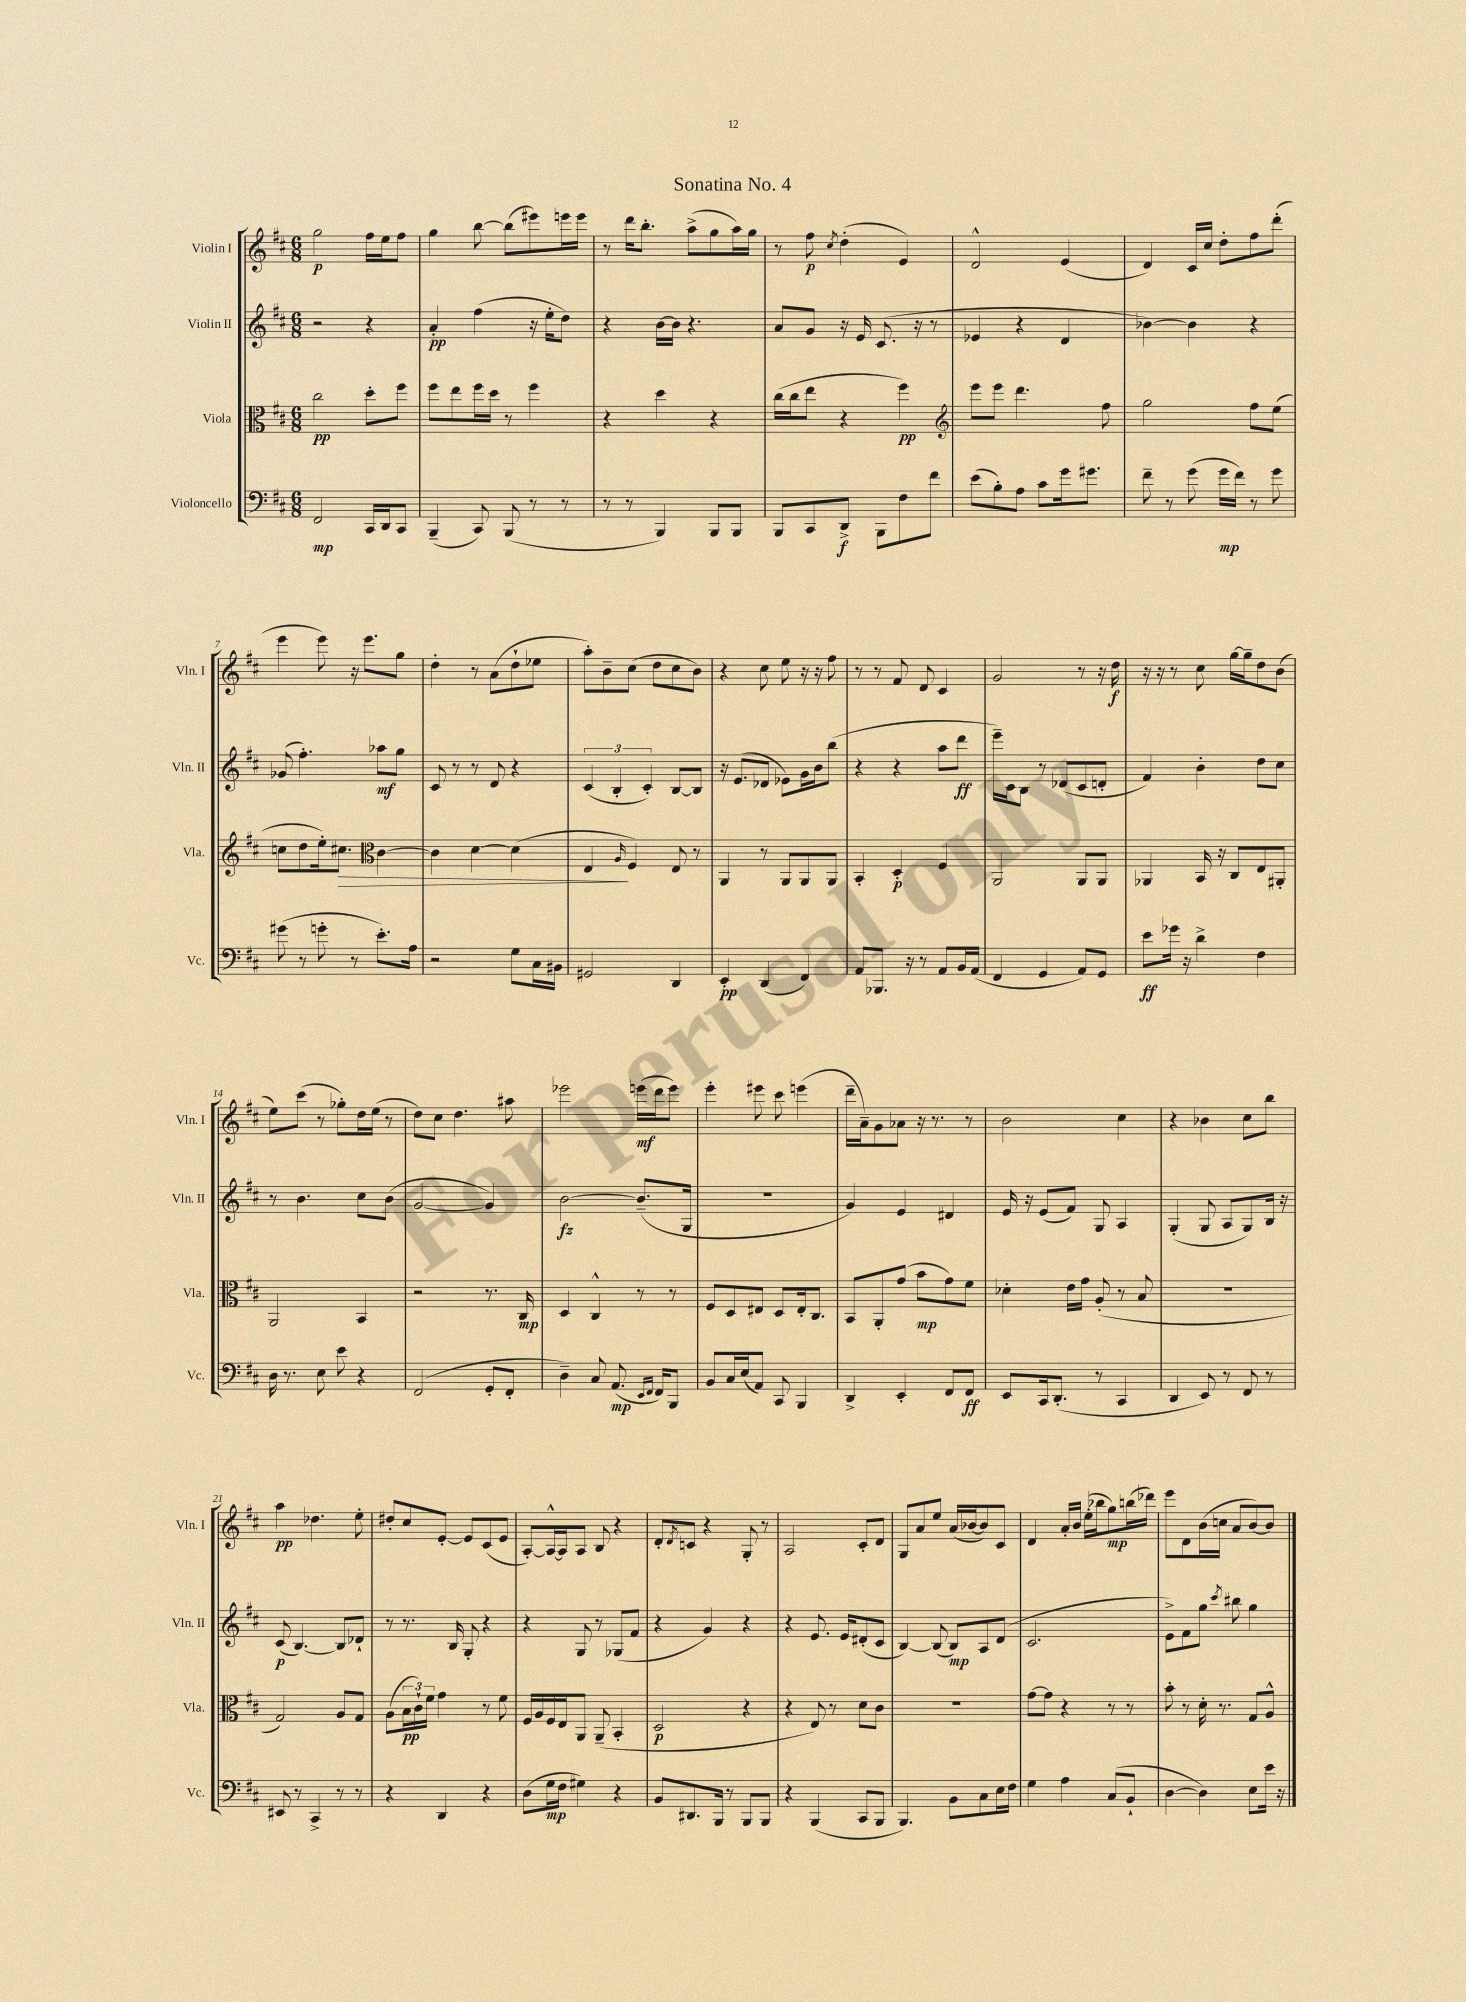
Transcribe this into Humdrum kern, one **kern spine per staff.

**kern	**dynam	**kern	**dynam	**kern	**dynam	**kern	**dynam
*part4	*part4	*part3	*part3	*part2	*part2	*part1	*part1
*staff4	*staff4	*staff3	*staff3	*staff2	*staff2	*staff1	*staff1
*I"Violoncello	*	*I"Viola	*	*I"Violin II	*	*I"Violin I	*
*I'Vc.	*	*I'Vla.	*	*I'Vln. II	*	*I'Vln. I	*
*clefF4	*	*clefC3	*	*clefG2	*	*clefG2	*
*k[f#c#]	*	*k[f#c#]	*	*k[f#c#]	*	*k[f#c#]	*
*M6/8	*	*M6/8	*	*M6/8	*	*M6/8	*
=1	=1	=1	=1	=1	=1	=1	=1
2FF#/	mp	2cc#\	pp	2r	.	2gg\	p
16CC#/LL	.	8dd'\L	.	4r	.	16ff#\LL	.
16DD/J	.	.	.	.	.	16ee\J	.
8CC#/J	.	8ff#\J	.	.	.	8ff#\J	.
=2	=2	=2	=2	=2	=2	=2	=2
(4BBB~/	.	8ff#\L	.	4a'/	pp	4gg\	.
.	.	8ee\	.	.	.	.	.
8CC#/)	.	16ff#\L	.	(4ff#\	.	[8bb\	.
.	.	16dd\JJ	.	.	.	.	.
(8BBB/	.	8r	.	.	.	(8bb\L]	.
8r	.	4ff#\	.	16r	.	8eee#X\)	.
.	.	.	.	16ee'\KL	.	.	.
8r	.	.	.	8dd\J)	.	16eeen\L	.
.	.	.	.	.	.	16eee\JJ	.
=3	=3	=3	=3	=3	=3	=3	=3
8r	.	4r	.	4r	.	8r	.
8r	.	.	.	.	.	16ddd\KL	.
.	.	.	.	.	.	8.bb'\J	.
4BBB/)	.	4dd\	.	[16b\LL	.	.	.
.	.	.	.	16b\JJ]	.	.	.
.	.	.	.	4.r	.	(8aa^\L	.
8BBB/L	.	4r	.	.	.	8gg\	.
8BBB/J	.	.	.	.	.	16aa\L)	.
.	.	.	.	.	.	16gg\JJ	.
=4	=4	=4	=4	=4	=4	=4	=4
8BBB/L	.	(16cc#\LL	.	8a/L	.	8r	.
.	.	16cc#\J	.	.	.	.	.
8CC#/	.	8ee\J	.	8g/J	.	8ff#\	p
.	.	.	.	.	.	8qcc#/	.
8DD^/J	f	4r	.	16r	.	(4dd'\	.
.	.	.	.	16e/	.	.	.
8BBB\L	.	.	.	(8.c#/	.	.	.
8F#\	.	4ff#\)	pp	.	.	4e/)	.
.	.	.	.	16r	.	.	.
8f#\J	.	.	.	8r	.	.	.
=5	=5	=5	=5	=5	=5	=5	=5
*	*	*clefG2	*	*	*	*	*
(8e\L	.	8eee\L	.	4e-X/	.	2d^^/	.
8B'\)	.	8eee\J	.	.	.	.	.
8A\J	.	4.ddd\	.	4r	.	.	.
8c#\L	.	.	.	.	.	.	.
16g\k	.	.	.	4d/	.	(4e/	.
8.g#X\J	.	.	.	.	.	.	.
.	.	8ff#\	.	.	.	.	.
=6	=6	=6	=6	=6	=6	=6	=6
8f#~\	.	2gg\	.	[4b-X\)	.	4d/)	.
8r	.	.	.	.	.	.	.
(8g\	.	.	.	4b-\]	.	16c#/LL	.
.	.	.	.	.	.	16cc#/JJ	.
16g\LL	mp	.	.	.	.	8dd'\L	.
16f#\JJ)	.	.	.	.	.	.	.
8r	.	8ff#\L	.	4r	.	8ff#\	.
8g\	.	(8ee\J	.	.	.	(8ddd'\J	.
!!LO:LB:g=z
=7	=7	=7	=7	=7	=7	=7	=7
(8g#X\	.	8ccn\L	.	(8g-X/	.	4eee\	.
8r	.	8dd\	.	4.ff#'\)	.	.	.
8gn'\	.	16ee'\k)	.	.	.	8eee\)	.
!	!	!	!LO:HP:b	!	!	!	!
.	.	8.cc#X\J	>	.	.	.	.
8r	.	.	.	.	.	16r	.
.	.	.	.	.	.	8.eee\L	.
*	*	*clefC3	*	*	*	*	*
8.e'\L)	.	[4c#\	.	8aa-X\L	mf	.	.
.	.	.	.	8gg\J	.	8gg\J	.
16A\Jk	.	.	.	.	.	.	.
=8	=8	=8	=8	=8	=8	=8	=8
2r	.	4c#\]	.	8c#/	.	4dd'\	.
.	.	.	.	8r	.	.	.
.	.	[4d\	.	8r	.	8r	.
.	.	.	.	8d/	.	(8a\L	.
8G\L	.	(4d\]	.	4r	.	8dd`\	.
16C#\L	.	.	.	.	.	8ee-X\J	.
16BB#X\JJ	.	.	.	.	.	.	.
=9	=9	=9	=9	=9	=9	=9	=9
2GG#X/	.	4E/	.	(6c#/	.	8aa'\L)	.
.	.	.	.	.	.	8b~\	.
.	.	.	.	6B'/	.	.	.
.	.	16qqA/	.	.	.	.	.
.	.	4F#/)	]	.	.	(8cc#\J	.
.	.	.	.	6c#'/)	.	.	.
.	.	.	.	.	.	8dd\L	.
4DD/	.	8E/	.	[8B/L	.	8cc#\	.
.	.	8r	.	8B/J]	.	8b\J)	.
=10	=10	=10	=10	=10	=10	=10	=10
4EE'/	pp	4AA/	.	16r	.	4r	.
.	.	.	.	(8.e/L	.	.	.
(4DD/	.	8r	.	8d-X/J	.	8cc#\	.
.	.	8AA/L	.	8e-X\L)	.	8ee\	.
4FF#/)	.	8AA/	.	16g\L	.	16r	.
.	.	.	.	16b\J	.	16r	.
.	.	8AA/J	.	(8bb\J	.	8ff#\	.
=11	=11	=11	=11	=11	=11	=11	=11
8AA/L	.	4BB'/	.	4r	.	8r	.
8.BBB-X/J	.	.	.	.	.	8r	.
.	.	4D'/	p	4r	.	8f#/	.
16r	.	.	.	.	.	.	.
8r	.	.	.	.	.	8d/	.
8AA/L	.	4F#/	.	8aa\L	.	4c#/	.
16BB/L	.	.	.	8ddd\J	ff	.	.
(16AA/JJ	.	.	.	.	.	.	.
=12	=12	=12	=12	=12	=12	=12	=12
4FF#/	.	2AA/	.	16eee~\LL)	.	2g/	.
.	.	.	.	16c#\J	.	.	.
.	.	.	.	8B\J	.	.	.
4GG/	.	.	.	8r	.	.	.
.	.	.	.	(8d-X/L	.	.	.
8AA/L)	.	8AA/L	.	8c#/	.	8r	.
8GG/J	.	8AA/J	.	8dn'/J	.	16r	.
.	.	.	.	.	.	16dd\	f
=13	=13	=13	=13	=13	=13	=13	=13
8e\L	ff	4AA-X/	.	4f#/)	.	16r	.
.	.	.	.	.	.	16r	.
16g-X\Jk	.	.	.	.	.	8r	.
16r	.	.	.	.	.	.	.
4d^\	.	16BB/	.	4b'\	.	8cc#\	.
.	.	16r	.	.	.	.	.
.	.	8C#/L	.	.	.	[16gg\LL	.
.	.	.	.	.	.	16gg~\J]	.
4F#\	.	8E/	.	8dd\L	.	8dd\	.
.	.	8AA#X'/J	.	8cc#\J	.	(8b\J	.
!!LO:LB:g=z
=14	=14	=14	=14	=14	=14	=14	=14
16D\	.	2AA/	.	8r	.	8ee\L)	.
8.r	.	.	.	.	.	.	.
.	.	.	.	4.b\	.	(8ccc#\J	.
8E\	.	.	.	.	.	8r	.
8e\	.	.	.	.	.	8gg-X'\L)	.
4r	.	4BB/	.	8cc#\L	.	16dd\L	.
.	.	.	.	.	.	(16ee\JJ	.
.	.	.	.	(8b\J	.	8r	.
=15	=15	=15	=15	=15	=15	=15	=15
(2FF#/	.	2r	.	[2g/	.	8dd\L)	.
.	.	.	.	.	.	8cc#\J	.
.	.	.	.	.	.	4.dd\	.
8GG'/L	.	8.r	.	4g/])	.	.	.
8FF#'/J	.	.	.	.	.	8aa#X\	.
.	.	16C#/	mp	.	.	.	.
=16	=16	=16	=16	=16	=16	=16	=16
4D~\)	.	4D/	.	[2b\	fz	2eee-X\	.
8C#/	.	4C#^^/	.	.	.	.	.
(8.AA/	mp	.	.	.	.	.	.
.	.	8r	.	(8.b~/L]	.	(16eeen\LL	mf
16qqEE/LL	.	.	.	.	.	.	.
16qqFF#/JJ	.	.	.	.	.	.	.
16FF#/KL)	.	.	.	.	.	16ddd\J	.
8BBB/J	.	8r	.	.	.	8eee\J)	.
.	.	.	.	16G/Jk	.	.	.
=17	=17	=17	=17	=17	=17	=17	=17
8BB/L	.	8F#/L	.	2.r	.	4eee'\	.
16C#/L	.	8D/	.	.	.	.	.
(16E/J	.	.	.	.	.	.	.
8AA/J)	.	8E#X/J	.	.	.	8eee#X\	.
8CC#/	.	8D/L	.	.	.	8ccc#\	.
4BBB/	.	16E#'/k	.	.	.	(4eeen\	.
.	.	8.C#/J	.	.	.	.	.
=18	=18	=18	=18	=18	=18	=18	=18
4DD^/	.	8BB/L	.	4g/)	.	16ddd~\LL	.
.	.	.	.	.	.	16a~\J)	.
.	.	8AA'/	.	.	.	8g\	.
4EE'/	.	(8g/J	.	4e/	.	8a-X\J	.
.	.	8b\L	mp	.	.	16r	.
.	.	.	.	.	.	8.r	.
8FF#/L	.	8g\)	.	4d#X/	.	.	.
8FF#/J	ff	8f#\J	.	.	.	8r	.
=19	=19	=19	=19	=19	=19	=19	=19
8EE/L	.	4d-X'\	.	16e/	.	2b\	.
.	.	.	.	16r	.	.	.
16CC#/k	.	.	.	(8e/L	.	.	.
(8.DD'/J	.	.	.	.	.	.	.
.	.	16e\LL	.	8f#/J)	.	.	.
.	.	16g\JJ	.	.	.	.	.
8r	.	(8A'/	.	8G/	.	.	.
4CC#/	.	8r	.	4A/	.	4cc#\	.
.	.	8B/	.	.	.	.	.
=20	=20	=20	=20	=20	=20	=20	=20
4DD/	.	2.r	.	(4G'/	.	4r	.
8EE/)	.	.	.	8G/	.	4b-X\	.
8r	.	.	.	8A/L	.	.	.
8FF#/	.	.	.	8G/)	.	8cc#\L	.
8r	.	.	.	16B/Jk	.	8bb\J	.
.	.	.	.	16r	.	.	.
!!LO:LB:g=z
=21	=21	=21	=21	=21	=21	=21	=21
8EE#X/	.	2G/)	.	(8c#/	p	4aa\	pp
8r	.	.	.	[4.B/)	.	.	.
4CC#^/	.	.	.	.	.	4.dd-X\	.
8r	.	8A/L	.	8B/L]	.	.	.
8r	.	8G/J	.	8d-X`/J	.	8ee'\	.
=22	=22	=22	=22	=22	=22	=22	=22
4r	.	(8A\L	.	8r	.	8dd#X'/L	.
.	.	24B\L	pp	8.r	.	8cc#/	.
.	.	24c#`\)	.	.	.	.	.
.	.	24f#\JJ	.	.	.	.	.
4DD/	.	4g\	.	.	.	[8e'/J	.
.	.	.	.	16B/	.	.	.
.	.	.	.	8G'/	.	8e/L]	.
4r	.	8r	.	4r	.	(8c#/	.
.	.	8f#\	.	.	.	8e/J	.
=23	=23	=23	=23	=23	=23	=23	=23
(8D\L	.	16F#/LL	.	4r	.	[8A'/L)	.
.	.	16A/	.	.	.	.	.
16G\L	mp	16F#/	.	.	.	16A^^/L_	.
16F#\JJ	.	16E/J	.	.	.	16A/J]	.
4G#X\)	.	8AA/J	.	8G/	.	8A/J	.
.	.	(8AA~/	.	8r	.	8B/	.
4r	.	4BB'/	.	(8G-X/L	.	4r	.
.	.	.	.	8f#/J	.	.	.
=24	=24	=24	=24	=24	=24	=24	=24
8BB/L	.	2D/	p	4r	.	8d'/L	.
.	.	.	.	.	.	8qd/	.
8.DD#X/	.	.	.	.	.	8cn/J	.
.	.	.	.	4g/)	.	4r	.
16BBB/Jk	.	.	.	.	.	.	.
8r	.	.	.	.	.	.	.
8BBB/L	.	4r	.	4r	.	8G'/	.
8BBB/J	.	.	.	.	.	8r	.
=25	=25	=25	=25	=25	=25	=25	=25
4r	.	4r	.	4r	.	2A/	.
(4BBB/	.	8E/)	.	8.e/	.	.	.
.	.	8r	.	.	.	.	.
.	.	.	.	16e/KL	.	.	.
8CC#/L	.	8d\L	.	(8d#X'/	.	8c#'/L	.
8BBB/J	.	8c#\J	.	8c#/J	.	8d/J	.
=26	=26	=26	=26	=26	=26	=26	=26
4.BBB/)	.	2.r	.	[4B/)	.	8G/L	.
.	.	.	.	.	.	8a/	.
.	.	.	.	(8B/]	.	8ee/J	.
8BB\L	.	.	.	8B/L)	mp	(16a/LL	.
.	.	.	.	.	.	[16b-X/J	.
8C#\	.	.	.	8A/	.	8b-/])	.
16E\L	.	.	.	(8d/J	.	8c#/J	.
16F#\JJ	.	.	.	.	.	.	.
=27	=27	=27	=27	=27	=27	=27	=27
4G\	.	[8g\L	.	2.c#/	.	4d/	.
.	.	8g\J]	.	.	.	.	.
4A\	.	4r	.	.	.	16a'/LL	.
.	.	.	.	.	.	16b/JJ	.
.	.	.	.	.	.	(16ee'\LL	.
.	.	.	.	.	.	16bb-X\J	.
(8C#/L	.	8r	.	.	.	8gg\)	mp
8BB`/J	.	8r	.	.	.	(16bbn\L	.
.	.	.	.	.	.	16ddd-X\JJ)	.
=28	=28	=28	=28	=28	=28	=28	=28
[4D\	.	8b'\	.	8e^\L)	.	8eee\L	.
.	.	8r	.	8f#\	.	8d\	.
4D\])	.	16d'\	.	8gg\J	.	(16b\L	.
.	.	8.r	.	.	.	16ccn\JJ	.
.	.	.	.	8qccc#/	.	.	.
.	.	.	.	8bb#X\	.	8a/L	.
8E\L	.	8G/L	.	4gg\	.	[8b/)	.
16e\Jk	.	8A^^/J	.	.	.	8b/J]	.
16r	.	.	.	.	.	.	.
==	==	==	==	==	==	==	==
*-	*-	*-	*-	*-	*-	*-	*-
